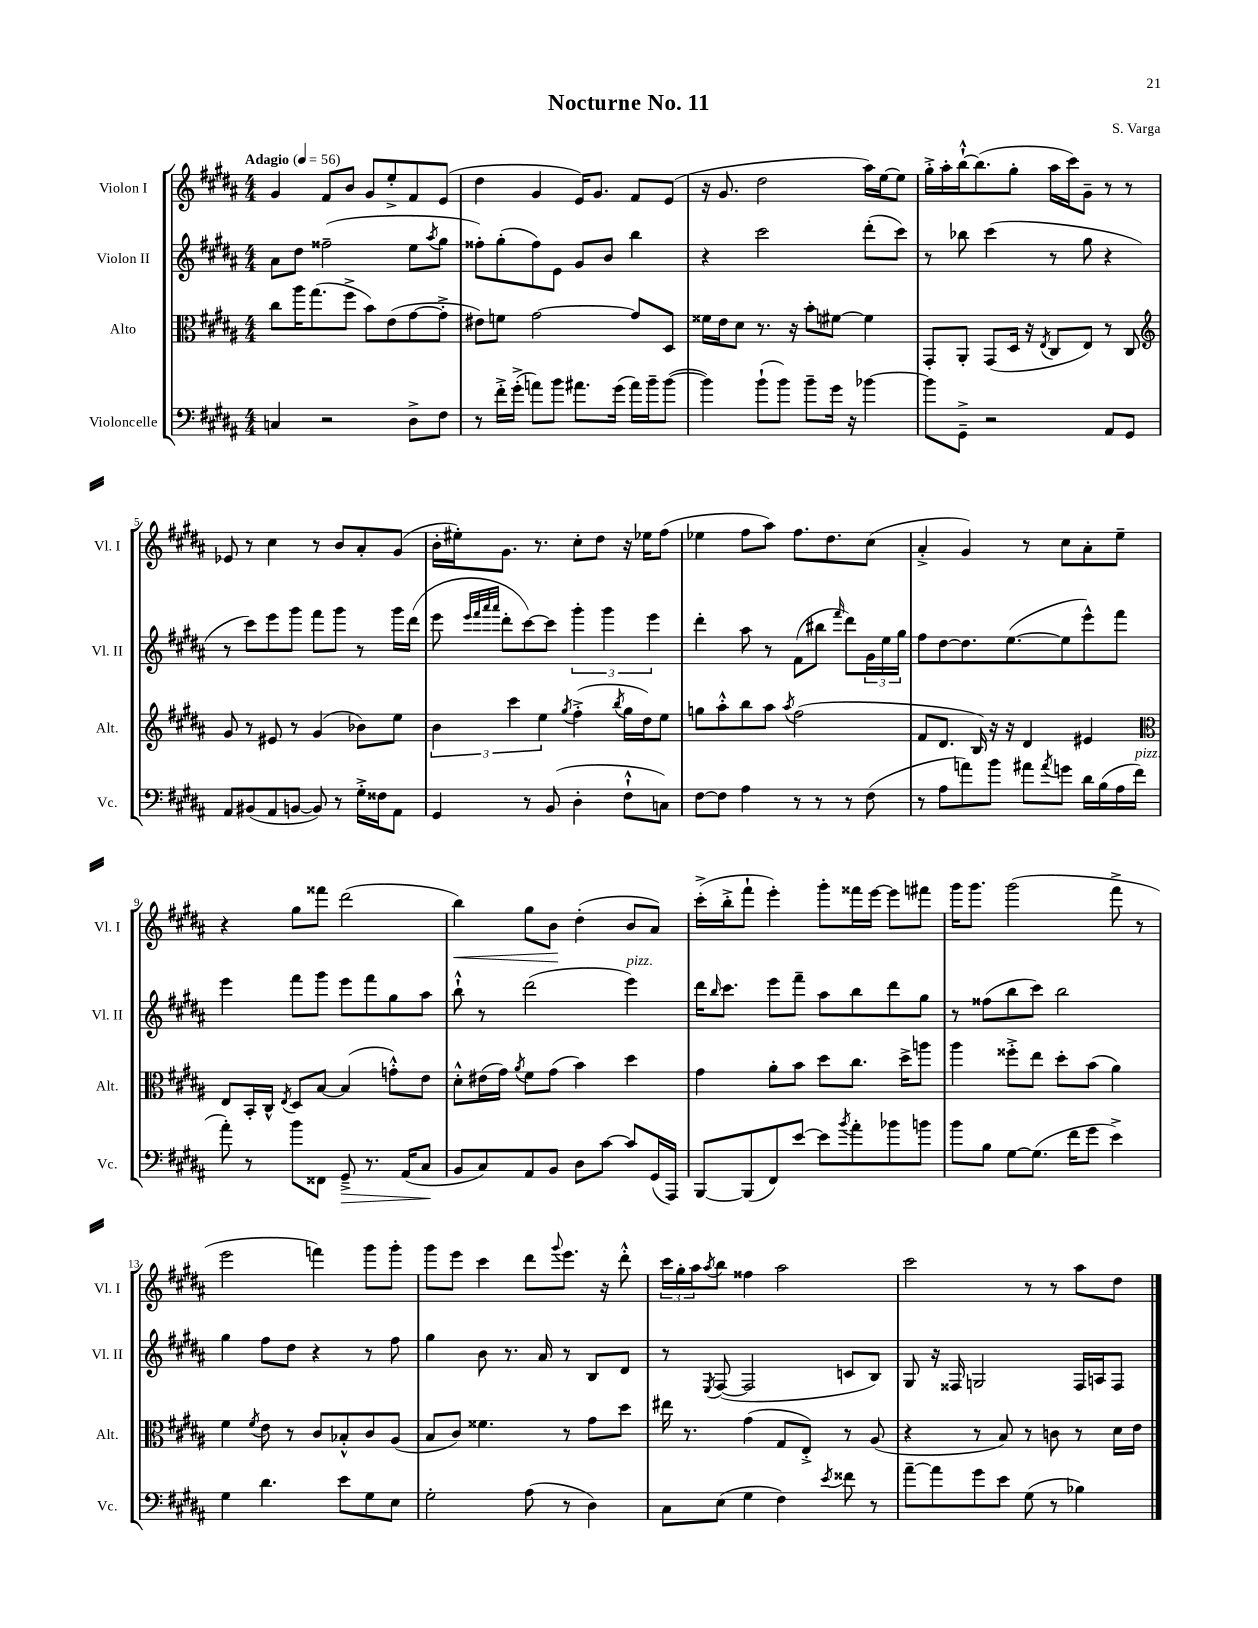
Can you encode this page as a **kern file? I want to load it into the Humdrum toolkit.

**kern	**dynam	**kern	**kern	**kern	**dynam
*part4	*part4	*part3	*part2	*part1	*part1
*staff4	*staff4	*staff3	*staff2	*staff1	*staff1
*I"Violoncelle	*	*I"Alto	*I"Violon II	*I"Violon I	*
*I'Vc.	*	*I'Alt.	*I'Vl. II	*I'Vl. I	*
*clefF4	*	*clefC3	*clefG2	*clefG2	*
*k[f#c#g#d#a#]	*	*k[f#c#g#d#a#]	*k[f#c#g#d#a#]	*k[f#c#g#d#a#]	*
*M4/4	*	*M4/4	*M4/4	*M4/4	*
*MM56	*	*MM56	*MM56	*MM56	*
=1	=1	=1	=1	=1	=1
!	!	!	!	!LO:TX:a:B:t=Adagio	!
4Cn/	.	8cc#\L	8a#\L	4g#/	.
.	.	16aa#\K	8dd#\J	.	.
.	.	(8.gg#\	.	.	.
2r	.	.	(2ff##X~\	8f#/L	.
.	.	8ff#^\J	.	8b/J	.
.	.	8b\L)	.	8g#/L	.
.	.	(8e\	.	8ee'^/	.
8D#^\L	.	[8g#\	8ee\L	8f#/	.
.	.	.	8qaa#/	.	.
8F#\J	.	8g#'^\J]	8gg#\J	(8e/J	.
=2	=2	=2	=2	=2	=2
8r	.	8e#X\L)	8ff##X'\L)	4dd#\	.
16f#'^\LL	.	8fn\J	(8gg#'\	.	.
(16g#'^\JJ	.	.	.	.	.
8an\L)	.	[2g#\	8ff##\)	4g#/	.
8b\J	.	.	8e\J	.	.
8.a#X\L	.	.	8g#/L	16e/KL)	.
.	.	.	.	8.g#/J	.
.	.	.	8b/J	.	.
(16g#\Jk	.	.	.	.	.
16a#\LL)	.	8g#/L]	4bb\	8f#/L	.
16b~\J	.	.	.	.	.
([8b\J	.	8D#/J	.	(8e/J	.
=3	=3	=3	=3	=3	=3
4b\])	.	16f##X\LL	4r	16r	.
.	.	16e\J	.	8.g#/	.
.	.	8d#\J	.	.	.
(8b`\L	.	8.r	2ccc#\	2dd#\	.
8b\J)	.	.	.	.	.
.	.	16r	.	.	.
8b~\L	.	8b'\L	.	.	.
16g#\Jk	.	[8f#X\J	.	.	.
16r	.	.	.	.	.
[4b-X\	.	4f#\]	(8ddd#'\L	16aa#\LL)	.
.	.	.	.	[16ee\J	.
.	.	.	8ccc#\J)	8ee\J]	.
=4	=4	=4	=4	=4	=4
8b-\L]	.	8GG#'/L	8r	16gg#'^\LL	.
.	.	.	.	16aa#'\	.
8GG#~^\J	.	8AA#'/J	8bb-X\	[16bb`^^\J	.
.	.	.	.	(8.bb\]	.
2r	.	(8GG#/L	(4ccc#\	.	.
.	.	16D#/Jk	.	8gg#'\J	.
.	.	16r	.	.	.
.	.	8qE/	.	.	.
.	.	8C#/L	8r	16aa#\LL	.
.	.	.	.	16ccc#\J)	.
.	.	8E/J)	8gg#\	8g#~\J	.
8AA#/L	.	8r	4r	8r	.
8GG#/J	.	8C#/	.	8r	.
!!LO:LB:g=z
=5	=5	=5	=5	=5	=5
*	*	*clefG2	*	*	*
8AA#/L	.	8g#/	8r	8e-X/	.
(8BB#X/	.	8r	8ccc#\L)	8r	.
8AA#/	.	8e#X/	8eee\	4cc#\	.
[8BBn/J	.	8r	8ggg#\J	.	.
8BB/])	.	(4g#/	8fff#\L	8r	.
8r	.	.	8ggg#\J	8b/L	.
16G#'^\LL	.	8b-X\L)	8r	8a#'/	.
16F##X\J	.	.	.	.	.
8AA#\J	.	8ee\J	16ggg#\LL	(8g#/J	.
.	.	.	(16ddd#\JJ	.	.
=6	=6	=6	=6	=6	=6
4GG#/	.	6b\	8eee\	16b'\LL	.
.	.	.	.	16ee#X'\J)	.
.	.	.	32qqeee/LLL	.	.
.	.	.	32qqfff#/	.	.
.	.	.	32qqaaa#/	.	.
.	.	.	32qqaaa#/JJJ	.	.
.	.	.	8ddd#'\L	8.g#\J	.
.	.	6ccc#\	.	.	.
8r	.	.	[8ccc#\)	.	.
.	.	.	.	8.r	.
.	.	6ee\	.	.	.
(8BB/	.	.	8ccc#\J]	.	.
.	.	8qgg#/	.	.	.
4D#'\	.	(4ff#'^\	6ggg#'\	8cc#'\L	.
.	.	.	.	8dd#\J	.
.	.	.	6ggg#\	.	.
.	.	8qbb/	.	.	.
8F#`^^\L	.	16gg#\LL	.	16r	.
.	.	16dd#\J)	.	16ee-X\KL	.
.	.	.	6eee\	.	.
8Cn\J)	.	8ee\J	.	(8ff#\J	.
=7	=7	=7	=7	=7	=7
[8F#\L	.	8ggn\L	4ddd#'\	4ee-X\	.
8F#\J]	.	8aa#'^^\	.	.	.
4A#\	.	8bb\	8aa#\	8ff#\L	.
.	.	8aa#\J	8r	8aa#\J)	.
.	.	8qaa#/	.	.	.
8r	.	(2ff#\	(8f#\L	8.ff#\L	.
8r	.	.	8bb#X\J	.	.
.	.	.	.	8.dd#\	.
.	.	.	16qqfff#/	.	.
8r	.	.	8ddd#\L)	.	.
(8F#\	.	.	24g#\L	(8cc#\J	.
.	.	.	24ee\	.	.
.	.	.	24gg#\JJ	.	.
=8	=8	=8	=8	=8	=8
8r	.	8f#/L	8ff#\L	4a#'^/	.
8A#\L	.	8.d#/J	[8dd#\	.	.
8an\)	.	.	8.dd#\]	4g#/)	.
.	.	16B/)	.	.	.
8b\J	.	16r	.	.	.
.	.	16r	([8.ee\	.	.
8a#X\L	.	4d#/	.	8r	.
8qa#/	.	.	.	.	.
8gn\J	.	.	8ee\]	8cc#\L	.
16d#\LL	.	4e#X/	8eee^^\)	8a#'\	.
(16B\	.	.	.	.	.
16A#\	.	.	8fff#\J	8ee~\J	.
!LO:TX:a:i:t=pizz.	!	!	!	!	!
16f#\JJ	.	.	.	.	.
!!LO:LB:g=z
=9	=9	=9	=9	=9	=9
*	*	*clefC3	*	*	*
8a#'\)	.	8E/L	4eee\	4r	.
8r	.	16BB'/L	.	.	.
.	.	16C#^^/JJ	.	.	.
.	.	8qE/	.	.	.
8b\L	.	8D#/L	8fff#\L	8gg#\L	.
8FF##X\J	.	[8B/J	8ggg#\J	8fff##X\J	.
!	!LO:HP:b	!	!	!	!
8GG#~^/	>	(4B/]	8eee\L	(2ddd#\	.
8.r	.	.	8fff#\	.	.
.	.	8gn'^^\L)	8gg#\	.	.
(16AA#/KL	.	.	.	.	.
8C#/J	.	8e\J	8aa#\J	.	.
.	]	.	.	.	.
=10	=10	=10	=10	=10	=10
!	!	!	!	!	!LO:HP:b
8BB/L	.	8d#'^^\L	8bb`^^\	4bb\)	<
8C#/)	.	(16e#X\L	8r	.	.
.	.	16g#\JJ)	.	.	.
.	.	8qa#/	.	.	.
8AA#/	.	8f#\L	(2ddd#\	8gg#\L	.
8BB/J	.	(8g#\J	.	8b\J	.
8D#\L	.	4b\)	.	(4dd#'\	[
[8c#\J	.	.	.	.	.
!	!	!	!LO:TX:a:i:t=pizz.	!	!
8c#/L]	.	4dd#\	4eee\)	8b/L	.
(16GG#/L	.	.	.	8a#/J)	.
16AAA#/JJ)	.	.	.	.	.
=11	=11	=11	=11	=11	=11
[8BBB/L	.	4g#\	16ddd#\KL	(16ccc#'^\LL	.
.	.	.	16qqbb/	.	.
.	.	.	8.ccc#\J	16bb'^\J	.
(8BBB/]	.	.	.	8fff#`\J	.
8FF#/)	.	8a#'\L	8eee\L	4eee'\)	.
[8e/J	.	8b\J	8fff#~\J	.	.
8e\L]	.	8dd#\L	8aa#\L	8ggg#'\L	.
8qb/	.	.	.	.	.
8a#'\	.	8.cc#\J	8bb\	16fff##X\L	.
.	.	.	.	[16eee\JJ	.
8b-X\	.	.	8ddd#\	8eee\L]	.
.	.	16dd#^\KL	.	.	.
8bn\J	.	8aan\J	8gg#\J	8fff#X\J	.
=12	=12	=12	=12	=12	=12
8b\L	.	4aa#\	8r	16ggg#\KL	.
.	.	.	.	8.ggg#\J	.
8B\J	.	.	(8ff##X\L	.	.
[8G#\L	.	8ff##X'^\L	8bb\	(2ggg#\	.
(8.G#\J]	.	8ee\J	8ccc#\J)	.	.
.	.	8dd#'\L	2bb\	.	.
16f#\KL	.	.	.	.	.
8g#\J	.	(8b\J	.	.	.
4e^\)	.	4a#\)	.	8fff#^\	.
.	.	.	.	8r	.
!!LO:LB:g=z
=13	=13	=13	=13	=13	=13
4G#\	.	4f#\	4gg#\	2eee\	.
.	.	8qf#/	.	.	.
4.d#\	.	8e\	8ff#\L	.	.
.	.	8r	8dd#\J	.	.
.	.	8c#/L	4r	4fffn\)	.
8e\L	.	8B-X'^^/	.	.	.
8G#\	.	8c#/	8r	8ggg#\L	.
8E\J	.	(8A#/J	8ff#\	8ggg#'\J	.
=14	=14	=14	=14	=14	=14
2G#'\	.	8B/L	4gg#\	8ggg#\L	.
.	.	8c#/J)	.	8eee\J	.
.	.	4.f##X\	8b\	4ccc#\	.
.	.	.	8.r	.	.
(8A#\	.	.	.	8ddd#\L	.
.	.	.	16a#/	.	.
.	.	.	.	8qqggg#/	.
8r	.	8r	8r	8.eee\J	.
4D#\)	.	8g#\L	8B/L	.	.
.	.	.	.	16r	.
.	.	8dd#\J	8d#/J	8ddd#'^^\	.
=15	=15	=15	=15	=15	=15
8C#\L	.	16ee#X\	8r	24ccc#\LL	.
.	.	.	.	24gg#'\	.
.	.	8.r	.	.	.
.	.	.	.	24aa#\J	.
.	.	.	8qE/	8qaa#/	.
(8E\J	.	.	([8F#/	8bb\J	.
4G#\	.	(4g#\	2F#/]	4ff##X\	.
4F#\)	.	8G#/L	.	2aa#\	.
.	.	8E'^/J)	.	.	.
8qe/	.	.	.	.	.
8f##X\	.	8r	8cn/L	.	.
8r	.	(8A#/	8B/J)	.	.
=16	=16	=16	=16	=16	=16
[8a#~\L	.	4r	8G#/	2ccc#\	.
8a#\]	.	.	16r	.	.
.	.	.	16F##X/	.	.
8g#\	.	8r	2Gn/	.	.
8e\J	.	8B/)	.	.	.
(8G#\	.	8r	.	8r	.
8r	.	8cn\	.	8r	.
4B-X\)	.	8r	16F##/LL	8aa#\L	.
.	.	.	16An/J	.	.
.	.	16d#\LL	8F##/J	8dd#\J	.
.	.	16e\JJ	.	.	.
==	==	==	==	==	==
*-	*-	*-	*-	*-	*-
